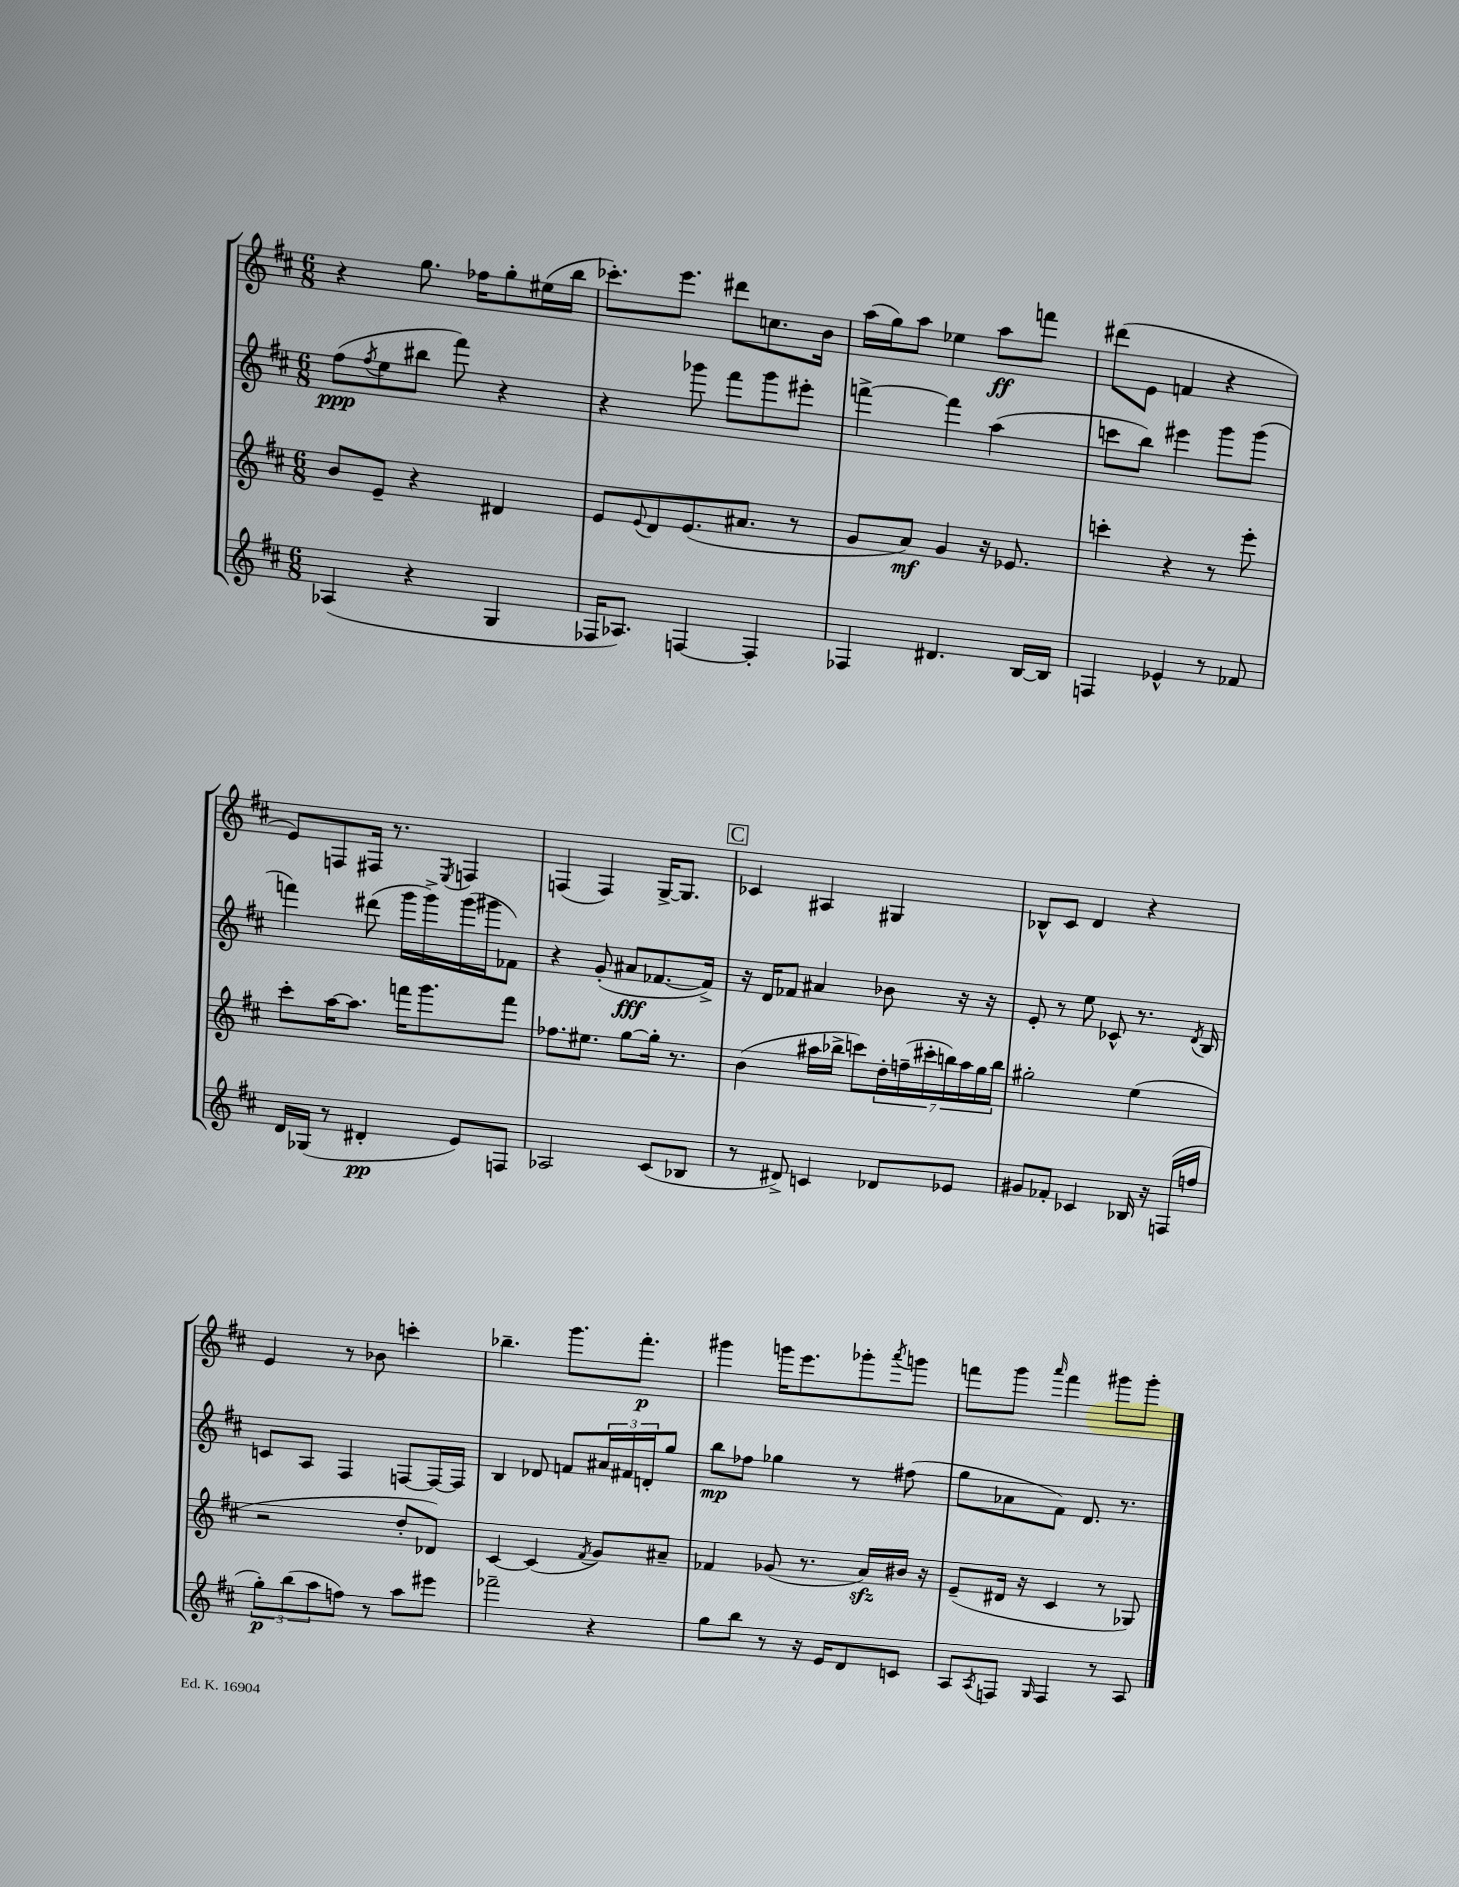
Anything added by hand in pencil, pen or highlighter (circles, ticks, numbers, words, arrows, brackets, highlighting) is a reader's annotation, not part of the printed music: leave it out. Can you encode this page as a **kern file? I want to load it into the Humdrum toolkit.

**kern	**kern	**kern	**kern
*staff4	*staff3	*staff2	*staff1
*clefG2	*clefG2	*clefG2	*clefG2
*k[f#c#]	*k[f#c#]	*k[f#c#]	*k[f#c#]
*M6/8	*M6/8	*M6/8	*M6/8
(4A-/	8b/L	(8ff#\L	4r
.	.	8qff#/	.
.	8e~/J	8ee\	.
4r	4r	8bb#\J	8.gg\
.	.	8fff#\)	.
.	.	.	16ff-\LK
4G/	4d#/	4r	8gg'\
.	.	.	(16ee#\L
.	.	.	16bb\JJ
=	=	=	=
16F-/LK	8e/L	4r	8.ccc-'\L)
8.A-/J)	.	.	.
.	8qqe/	.	.
.	8d/	.	.
.	.	.	8.eee\J
[4F/	(8.e/	8ggg-\	.
.	.	8fff#\L	8ddd#\L
.	8.a#/J	.	.
4F'/]	.	8ggg-\	8.cc\
.	8r	8eee#'\J	.
.	.	.	16b\Jk
=	=	=	=
4F-/	8g/L	[4fff^\	(16aa\LL
.	.	.	16gg\J)
.	8a/J)	.	8aa\J
4.d#/	4g/	4fff\]	4ee-\
.	16r	(4aa\	8aa\L
.	8.e-/	.	.
[16B/LL	.	.	8fff\J
16B/]JJ	.	.	.
=	=	=	=
4F/	4ccc'\	8ccc\L	(8ddd#\L
.	.	8bb\J)	8e\J
4e-^^/	4r	4eee#\	4f/
8r	8r	8ggg\L	4r
8f-/	8eee'\	(8ggg\J	.
=	=	=	=
16d/LL	8ccc#'\L	4fff\)	8e/L)
(16G-/JJ	.	.	.
8r	[16aa\K	.	8F/
.	8.aa\]J	.	.
4d#'/	.	(8ddd#\	16F#/Jk
.	.	.	8.r
.	16fff\LK	16ggg\LL	.
.	8.ggg\	16ggg^\)	.
.	.	.	8qE/
8e/L)	.	(16ggg\	4F/
.	.	16ggg#\J	.
8F/J	8fff\J	8f-\J)	.
=	=	=	=
2A-/	8.ff-\L	4r	(4F/
.	8.ee#\J	.	.
.	.	(8g'/	4F/)
.	[8gg\L	8a#/L	.
(8c#/L	16gg'\]Jk	[8.f-/	[16G^/LK
.	8.r	.	8.G/]J
8B-/J	.	.	.
.	.	16f-^/]Jk)	.
=	=	=	=
8r	(4b\	16r	4c-/
.	.	16d/LK	.
8d#^/)	.	8f-/J	.
4c/	16aa#\LL	4a#/	4A#/
.	16bb-^\JJ	.	.
.	8ccc\L)	.	.
8d-/L	28dd'\L	8b-\	4G#/
.	(28ff~\	.	.
.	28ccc#'\	.	.
.	28bb\)	.	.
8e-/J	.	16r	.
.	28aa#\	.	.
.	28gg\	.	.
.	.	16r	.
.	28bb\JJ	.	.
=	=	=	=
8g#/L	2gg#'\	8e'/	8B-^^/L
8f-'/J	.	8r	8c#/J
4c-/	.	8ee\	4d/
.	.	8c-^^/	.
16B-/	(4ee\	8.r	4r
16r	.	.	.
(16F/LL	.	.	.
.	.	8qd/	.
16ff/JJ	.	16B/	.
=	=	=	=
12gg'\L)	2r	8c/L	4e/
(12bb\	.	.	.
.	.	8A/J	.
12aa\	.	.	.
8ff\J)	.	4F#/	8r
8r	.	.	8b-\
8aa\L	8dd'/L	[8F/L	4ccc'\
8eee#\J	8d-/J)	16F/_L	.
.	.	16F/]JJ	.
=	=	=	=
2fff-~\	[4c#/	4B/	4.bb-~\
.	(4c#/]	8d-/	.
.	.	8f/L	8.ggg\L
.	8qf#/	.	.
4r	8g/L)	24a#/L	.
.	.	24f#/	.
.	.	.	8.fff#'\J
.	.	24d'/J	.
.	8a#~/J	8gg/J	.
=	=	=	=
8gg\L	4f-/	8bb\L	4ggg#\
8bb\J	.	8ff-\J	.
8r	(8g-/	4gg-\	16ggg\LK
.	.	.	8.eee\
16r	8.r	.	.
16e/LK	.	.	.
8d/	.	8r	8ggg-'\
.	16a/LL)	.	.
.	.	.	8qaaa/
8c/J	16b#/JJ	(8ff#\	8ggg\J
.	16r	.	.
=	=	=	=
8A/L	(8e~/L	8gg\L	8fff\L
8qA/	.	.	.
8F/J	16d#/Jk	8a-\	8ggg\J
.	16r	.	.
16qqG/	.	.	16qqaaa/
4F/	4c#/	8f#\J)	4fff\
.	.	8.d/	.
8r	8r	.	8ggg#\L
.	.	8.r	.
8A/	8G-/)	.	8ggg#'\J
==	==	==	==
*-	*-	*-	*-
